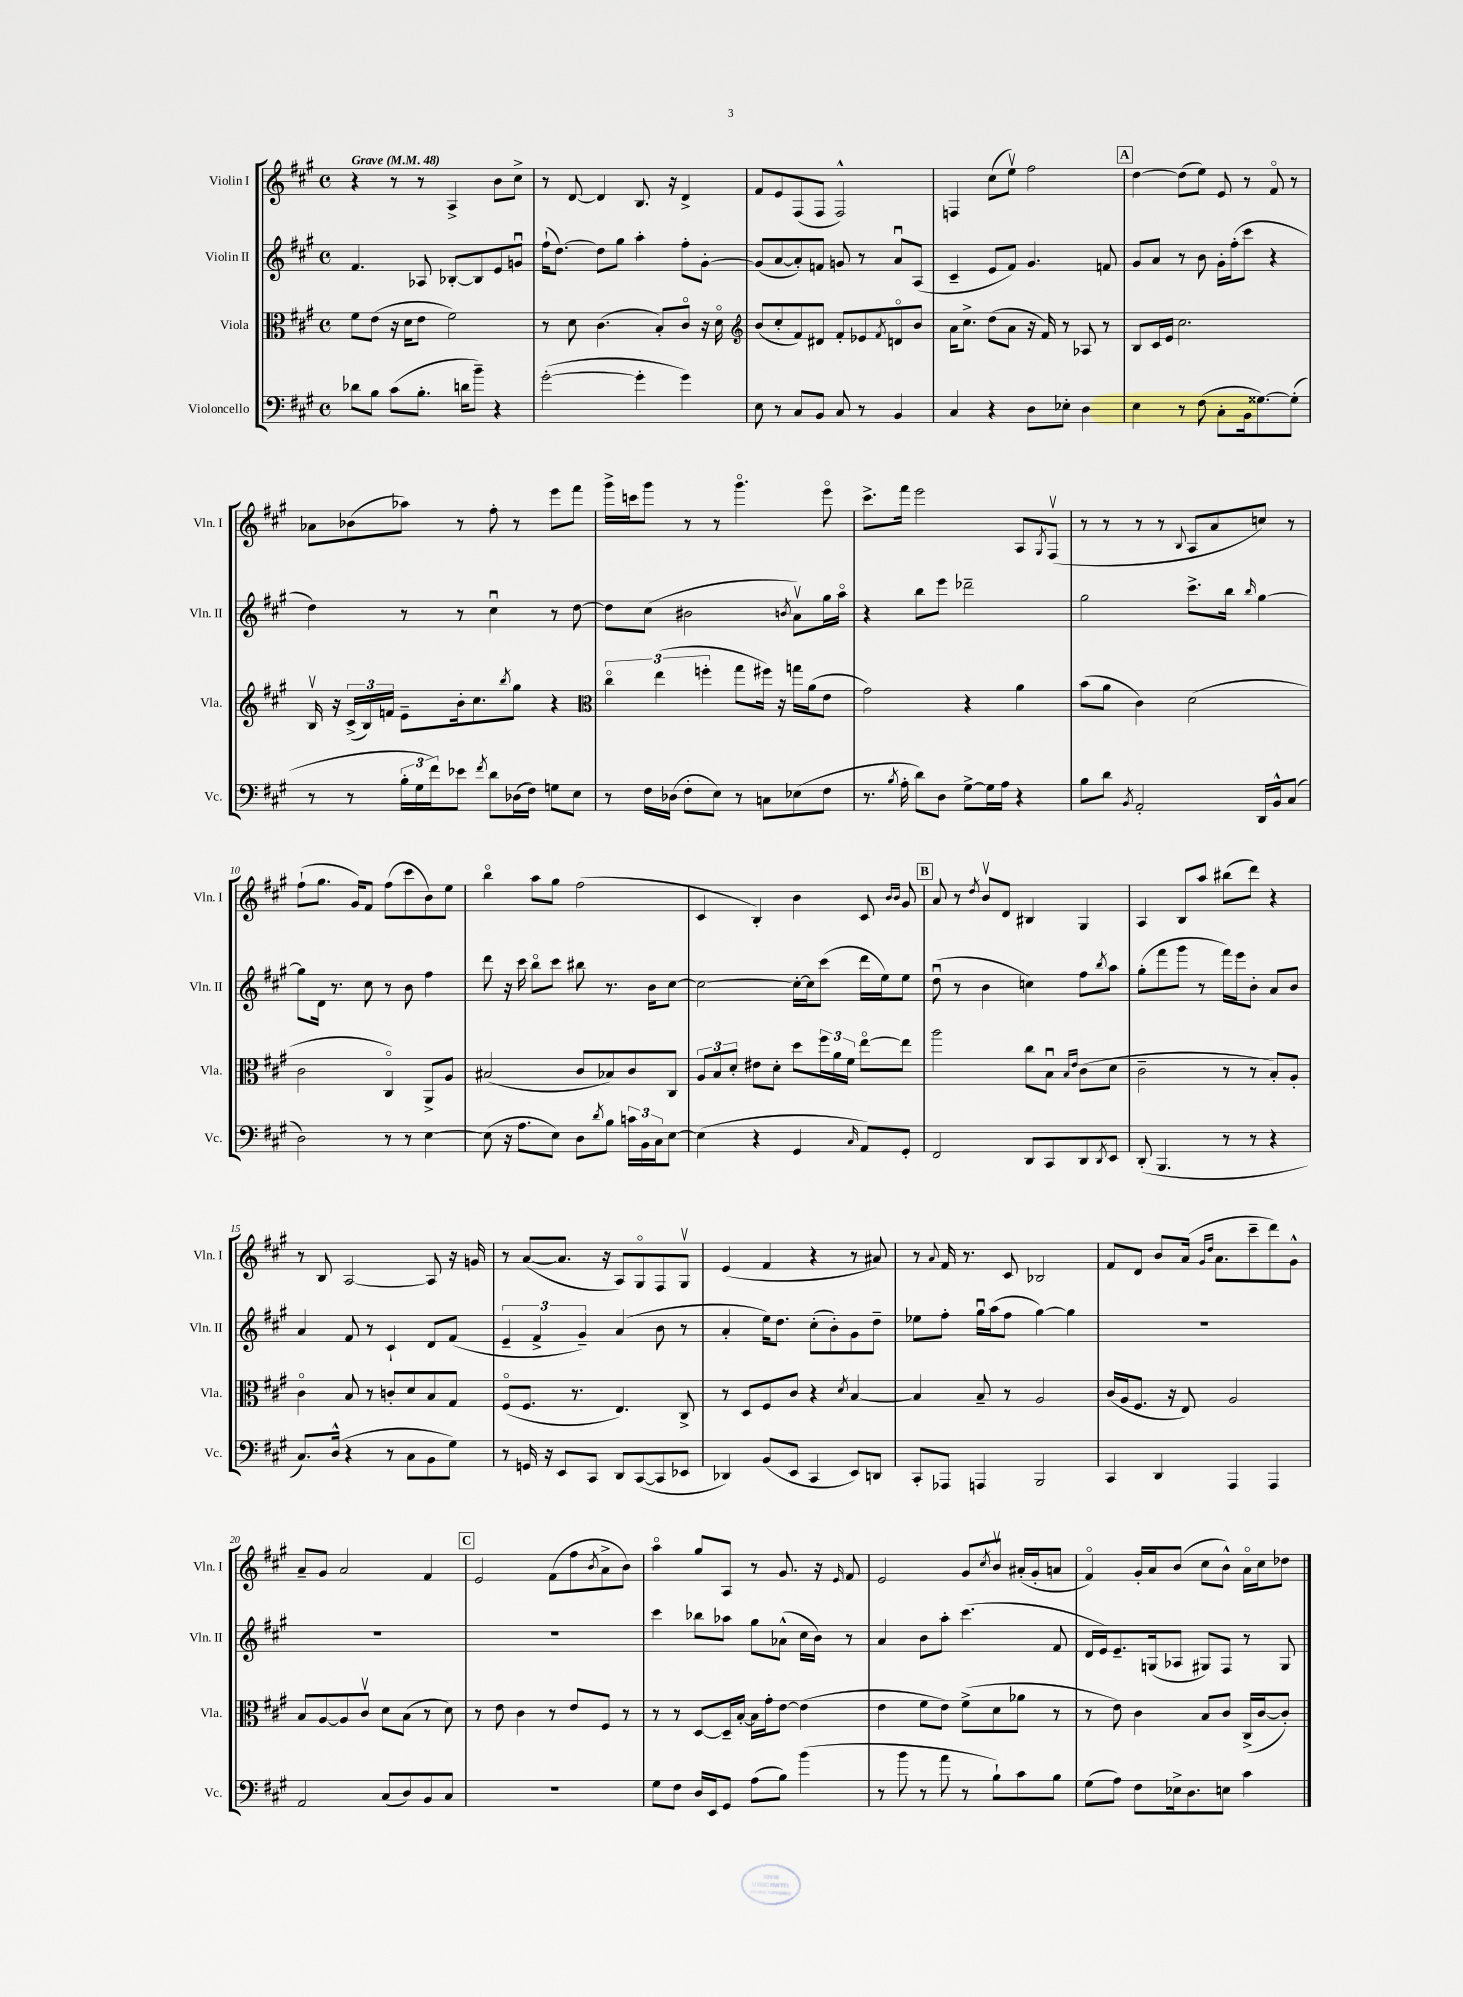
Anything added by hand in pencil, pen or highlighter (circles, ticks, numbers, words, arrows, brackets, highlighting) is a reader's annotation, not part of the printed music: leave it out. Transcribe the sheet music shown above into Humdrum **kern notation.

**kern	**kern	**kern	**kern
*part4	*part3	*part2	*part1
*staff4	*staff3	*staff2	*staff1
*I"Violoncello	*I"Viola	*I"Violin II	*I"Violin I
*I'Vc.	*I'Vla.	*I'Vln. II	*I'Vln. I
*clefF4	*clefC3	*clefG2	*clefG2
*k[f#c#g#]	*k[f#c#g#]	*k[f#c#g#]	*k[f#c#g#]
*M4/4	*M4/4	*M4/4	*M4/4
*met(c)	*met(c)	*met(c)	*met(c)
*MM48	*MM48	*MM48	*MM48
=1	=1	=1	=1
!	!	!	!LO:TX:a:B:t=Grave
8d-X\L	8f#\L	4.f#/	4r
8B\J	(8e\J	.	.
(8c#\L	16r	.	8r
.	16d\KL	.	.
8.B'\J	8e\J	8A-X/	8r
.	2f#\)	[8B-X'/L	4A^/
16dn\KL	.	.	.
8b~\J)	.	8B-/]	.
4r	.	8e/	8b\L
.	.	8gnu/J	8cc#^\J
=2	=2	=2	=2
([2g#'\	8r	(16ff#`\KL	8r
.	.	[8.dd\J)	.
.	8d\	.	[8d/
.	(4.c#\	8dd\L]	4d/]
.	.	8gg#\J	.
4g#'\]	.	4aa'\	8.B/
.	8B'/L)	.	.
.	.	.	16r
4g#\)	8c#/J	8ff#'\L	4d^/
.	16r	[8g#'\J	.
.	16d\	.	.
=3	=3	=3	=3
*	*clefG2	*	*
8E\	(8b/L	(8g#/L]	8f#/L
8r	8cc#'/	[8a/	8e/
8C#/L	8f#/)	8a'/])	(8F#/
8BB/J	8d#X/J	8fn/J	8F#/J
8C#/	8f#'/L	8gn/	2F#^^/)
8r	8e-X/	8r	.
.	8qf#/	.	.
4BB/	8dn/	8au/L	.
.	8b/J	(8A/J	.
=4	=4	=4	=4
4C#/	16a\KL	4c#~/	4Fn/
.	8.cc#^\J	.	.
4r	(8dd\L	8e/L	(8cc#\L
.	8a\J	8f#/J)	8eev\J)
8D\L	16r	4.g#/	2ff#\
.	16f#/)	.	.
8E-X'\J	8r	.	.
4D\	8A-X/	.	.
.	8r	8fn/	.
!!LO:REH:place=s1:t=A
=5	=5	=5	=5
4E\	8B/L	8g#/L	[4dd\
.	16c#/L	8a/J	.
.	16e/JJ	.	.
8r	2.cc#\	8r	(8dd\L]
(8F#\	.	8b\	8ee\J)
8C#'\L	.	16g#'\LL	8e/
.	.	(16ff#'\J	.
16BB\k	.	8ccc#\J	8r
[8.G##X\)	.	.	.
.	.	4r	8f#/
(8G##'\J]	.	.	8r
!!LO:LB:g=z
=6	=6	=6	=6
8r	16Bv/	4dd\)	8a-X\L
.	16r	.	.
8r	(24c#^/LL	.	(8b-X\
.	24B/)	.	.
.	24fn/JJ	.	.
24B'\LL	8e~\L	8r	8aa-X\J)
24G#\	.	.	.
24f#\J)	.	.	.
8e-X\J	16b'\k	8r	8r
.	8.cc#\	.	.
8qf#/	.	.	.
8d\L	.	4cc#u\	8ff#'\
.	8qbb/	.	.
(16D-X\L	8gg#\J	.	8r
16F#\JJ)	.	.	.
8Gn\L	4r	8r	8eee\L
8E\J	.	[8dd\	8fff#\J
=7	=7	=7	=7
*	*clefC3	*	*
8r	6cc#\	8dd\L]	16ggg#^\LL
.	.	.	16cccn\J
16F#\LL	.	(8cc#\J	8ggg#\J
.	(6ee\	.	.
(16D-X\JJ	.	.	.
8F#'\L	.	2b#X\	8r
.	6ffn'\	.	.
8E\J)	.	.	8r
8r	8gg#\L	.	4.ggg#\
8Cn\L	16ff#X\Jk)	.	.
.	16r	.	.
.	.	8qbn/	.
(8E-X\	16ggn\LL	8av\L)	.
.	(16a\J	.	.
8F#\J	8e\J	16gg#\L	8eee\
.	.	16aa\JJ	.
=8	=8	=8	=8
8.r	2g#\)	4r	8.ccc#^\L
8qB/	.	.	.
16A'\	.	.	16fff#\Jk
8d\L)	.	8bb\L	2eee\
8D\J	.	8eee\J	.
[8G#^\L	4r	2ddd-X~\	.
16G#\L]	.	.	.
16A\JJ	.	.	.
4r	4a\	.	8A/L
.	.	.	8qG#/
.	.	.	(8F#v/J
=9	=9	=9	=9
8B\L	(8b\L	2gg#\	8r
8d\J	8a\J	.	8r
8qBB/	.	.	.
2AA'/	4c#\)	.	8r
.	.	.	8r
.	.	.	8qqB/
.	(2d\	8.ccc#^\L	8A/L
.	.	.	8a/
.	.	16bb\Jk	.
.	.	16qqbb/	.
16DD/LL	.	[4gg#\	8ccn/J)
16BB^^/J	.	.	.
(8C#/J	.	.	8r
!!LO:LB:g=z
=10	=10	=10	=10
2D\)	2c#\	8gg#\L]	(8ff#`\L
.	.	16d\Jk	8.gg#\J
.	.	8.r	.
.	.	.	16g#/KL)
.	.	8cc#\	8f#/J
8r	4C#/)	8r	(8ff#\L
8r	.	8b\	8ccc#\
[4E\	8AA^/L	4ff#\	8b\)
.	8A/J	.	8ee\J
=11	=11	=11	=11
(8E\]	(2B#X/	8ddd\	4bb\
16r	.	16r	.
8.A\L	.	16ccc#\	.
.	.	8bb\L	8aa\L
8E\J)	.	8ccc#\J	8gg#\J
8D\L	8c#/L	8bb#X\	(2ff#\
8qd/	.	.	.
8B\J	8B-X/)	8.r	.
24cn\LL	8c#/	.	.
24BB\	.	.	.
.	.	16b\KL	.
24C#\J	.	.	.
[8E\J	8C#/J	[8cc#\J	.
=12	=12	=12	=12
(4E\]	12A/L	2cc#\_	4c#/
.	12B/	.	.
.	12d'/J	.	.
4r	8e#X\L	.	4B'/)
.	8d'\J	.	.
4GG#/	8dd\L	16cc#'\LL_	4b\
.	.	16cc#\J]	.
.	24ff#\L	(8ccc#\J	.
.	24a\	.	.
.	24f#\JJ	.	.
16qqC#/	.	.	.
8AA/L)	[8ee\L	16ddd\LL	8c#/
.	.	16ee\J)	.
.	.	.	16qqb/LL
.	.	.	16qqb/JJ
8GG#'/J	8ee\J]	8ee\J	8g#/
!!LO:REH:place=s1:t=B
=13	=13	=13	=13
2FF#/	2aa\	(8ddu\	8a/
.	.	8r	8r
.	.	.	8qdd/
.	.	4b\	8bv/L
.	.	.	8d/J
8DD/L	8cc#\L	4ccn\)	4B#X/
8CC#/	8Bu\J	.	.
.	16qqB/LL	.	.
.	16qqe/JJ	.	.
8DD/	(8c#\L	8ff#\L	4G#/
8qDD/	.	8qbb/	.
8EE/J	8d\J	8aa\J	.
=14	=14	=14	=14
(8DD'/	2c#~\	(8gg#'\L	4A/
4.BBB/	.	8fff#\	.
.	.	8ggg#\J	8B/L
.	.	8r	8aa/J
8r	8r	16fff#\LL)	(8bb#X\L
.	.	16eee\J	.
8r	8r	8b'\J	8ddd\J)
4r	8B'/L)	8a/L	4r
.	8A'/J	8b/J	.
!!LO:LB:g=z
=15	=15	=15	=15
8.C#/L)	4c#\	4a/	8r
.	.	.	8B/
(16D^^/Jk	.	.	.
4r	8B/	8f#/	[2A/
.	8r	8r	.
8r	8cn'/L	4c#`/	.
8C#\L	8d/	.	.
8BB\	8B/	8d/L	8A/]
8G#\J)	8G#/J	(8f#/J	16r
.	.	.	16gn/
=16	=16	=16	=16
8r	(8F#/L	6e~/	8r
16GGn/	8.F#/J	.	([8a/L
.	.	6f#^/	.
16r	.	.	.
8EE/L	.	.	8.a/J]
.	8.r	.	.
.	.	6g#~/)	.
8CC#/J	.	.	.
.	.	.	16r
8DD/L	4.E/)	(4a/	8A/L)
([8CC#/	.	.	8G#/
8CC#/]	.	8b\	8F#/
8EE-X/J	8C#^/	8r	8G#v/J
=17	=17	=17	=17
4DD-X/)	8r	4a'/	(4e/
.	8D/L	.	.
(8BB/L	8F#/	16ee\KL)	4f#/
.	.	8.dd\J	.
8EE/J	8c#/J	.	.
4CC#/	4r	(8cc#'\L	4r
.	.	8b'\)	.
.	8qd/	.	.
8EE/L)	[4B/	8g#\	8r
8DDn/J	.	8dd~\J	8a#X/)
=18	=18	=18	=18
8CC#'/L	4B/]	8ee-X\L	8r
.	.	.	8qqa/
8AAA-X/J	.	8ff#'\J	16f#/
.	.	.	8.r
4AAAn/	8B~/	16gg#u\LL	.
.	.	(16aa\J	.
.	8r	8ff#\J	8c#/
2BBB/	2A/	[4gg#\)	2B-X/
.	.	4gg#\]	.
=19	=19	=19	=19
4CC#/	(16c#/LL	1r	8f#/L
.	16A/J	.	.
.	8.F#/J	.	8d/J
4DD/	.	.	8b/L
.	16r	.	.
.	8E/)	.	(16a/Jk
.	.	.	16qqg#/LL
.	.	.	16qqdd/JJ
.	.	.	8.a\L
4AAA/	2A/	.	.
.	.	.	8ccc#~\
4AAA/	.	.	8ddd\)
.	.	.	8g#^^\J
!!LO:LB:g=z
=20	=20	=20	=20
2AA/	8B/L	1r	8a~/L
.	[8A/	.	8g#/J
.	8A/]	.	2a/
.	8c#v/J	.	.
(8C#/L	8d\L	.	.
8D/)	(8B\J	.	.
8BB/	8r	.	4f#/
8C#/J	8d\)	.	.
!!LO:REH:place=s1:t=C
=21	=21	=21	=21
1r	8r	1r	2e/
.	8e\	.	.
.	4c#\	.	.
.	8r	.	(8f#\L
.	8e/L	.	8ff#\
.	.	.	8qb/
.	8F#/J	.	8a^\
.	8r	.	8b\J)
=22	=22	=22	=22
8G#\L	8r	4ccc#\	4aa\
8F#\J	8r	.	.
16D/LL	[8D/L	8bb-X\L	8gg#/L
16EE/J	.	.	.
8GG#/J	16D~/L]	8aa-X\J	8A/J
.	[16B'/JJ	.	.
(8A\L	16B\LL]	8gg#\L	8r
.	16g#'\J	.	.
8B\J)	[8e\J	(8a-X^^\J	8.g#/
(4b\	(4e\]	16cc#\LL	.
.	.	16b\JJ)	16r
.	.	.	16qqe/
.	.	8r	8f#/
=23	=23	=23	=23
8r	4e\	4a/	2e/
8b\	.	.	.
8r	8f#\L	8b\L	.
8a\	8e\J)	8aa'\J	.
8r	(8f#^\L	(4.ccc#\	8g#/L
.	.	.	8qcc#/
8B`\L)	8d\	.	8bv/J
8c#\	8a-X\J	.	(16a#X'/LL
.	.	.	16g#'/J
8B\J	8r	8f#/	8an/J
=24	=24	=24	=24
(8G#\L	8r	16d/LL	4f#/)
.	.	16e/J)	.
8A\J)	8e\)	8.e~/	.
8F#\L	4c#\	.	16g#'/LL
.	.	(16Gn/k	16a/J
16E-X^\k	.	8A-X/J	(8b/J
8.D\	.	.	.
.	8B/L	8G#X/L)	8cc#\L
8En\J	8c#/J	8F#/J	8b^^\J)
4c#\	(16C#^/LL	8r	16a\LL
.	[16c#/J	.	16cc#\J
.	8c#'/J])	8G#/	8dd-X\J
==	==	==	==
*-	*-	*-	*-
